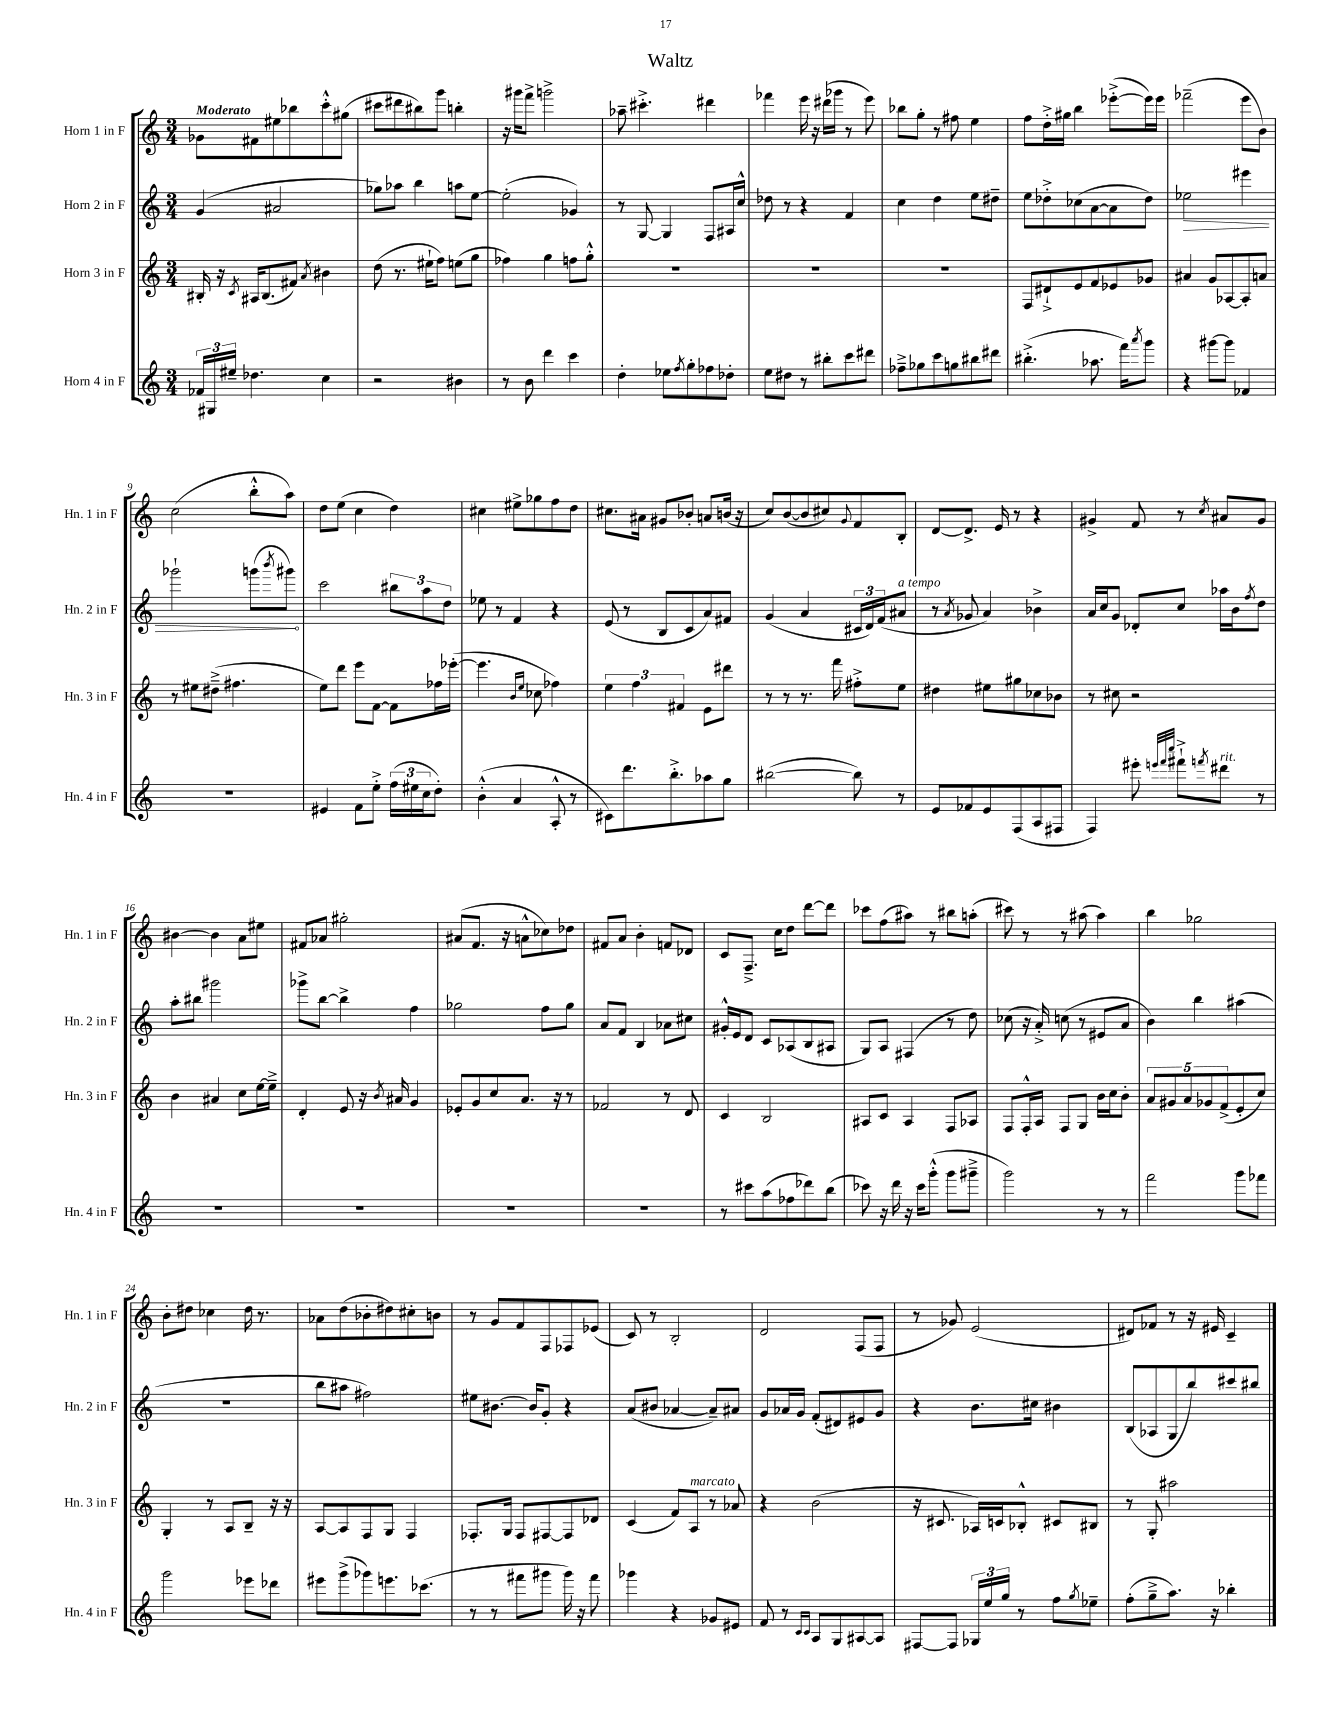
\header { title = "Waltz" }
<<
\new StaffGroup <<
\new Staff = "s0" \with { instrumentName = "Horn 1 in F" shortInstrumentName = "Hn. 1 in F" } {
    \clef treble \key c \major \numericTimeSignature \time 3/4 \tempo "Moderato"
    ges'8 fis'8 eis''8 bes''8 c'''8-.-^ gis''8( |
    cis'''8 dis'''8 bis''8) g'''8 b''4-. |
    r16 gis'''16 f'''8-> g'''2-> |
    aes''8-- cis'''4.-.-> dis'''4 |
    fes'''4 e'''16 r16 dis'''16( ges'''16 r8 e'''8) |
    bes''8 g''8-. r8 fis''8 e''4 |
    f''8 d''16-.-> gis''16 b''4 ees'''8~-.->( ees'''16) ees'''16 |
    fes'''2--( e'''8 b'8) |
    c''2( b''8-.-^ a''8) |
    d''8 e''8( c''4 d''4) |
    cis''4 eis''8-> ges''8 f''8 d''8 |
    cis''8. ais'16 gis'8 bes'8-. a'8 b'16( r16 |
    c''8) b'8~( b'8 cis''8) \appoggiatura { g'8 } f'8 b8-. |
    d'8~ d'8.-> e'16 r8 r4 |
    gis'4-> f'8 r8 \acciaccatura { c''8 } ais'8 gis'8 |
    bis'4~ bis'4 a'8 eis''8 |
    fis'8 aes'8 gis''2-. |
    ais'8( f'8. r16 a'8-^ ces''8) des''8 |
    fis'8 a'8 b'4-. f'8 des'8 |
    c'8 f8.---> c''16 d''8 d'''8~ d'''8 |
    ces'''8 f''8( ais''8) r8 bis''8 a''8-.( |
    cis'''8) r8 r8 ais''8( ais''4) |
    b''4 ges''2 |
    b'8-. dis''8 ces''4 dis''16 r8. |
    aes'8 d''8( bes'8-. dis''8) cis''8-. b'8 |
    r8 g'8 f'8 f8 fes8 ees'8( |
    c'8) r8 b2-. |
    d'2 f8( f8 |
    r8 ges'8) e'2( |
    dis'8) fes'8 r8 r16 eis'16 c'4-- \bar "|." |
}
\new Staff = "s1" \with { instrumentName = "Horn 2 in F" shortInstrumentName = "Hn. 2 in F" } {
    \clef treble \key c \major \numericTimeSignature \time 3/4
    g'4( ais'2 |
    ges''8) aes''8 b''4 a''8 e''8~ |
    e''2-.( ges'4) |
    r8 g8~ g4 f8 ais16 c''16-^ |
    des''8 r8 r4 f'4 |
    c''4 d''4 e''8 dis''8-- |
    e''8 des''8-.-> ces''8( a'8~ a'8 des''8) |
    \once \override Hairpin.circled-tip = ##t ees''2\> eis'''4 |
    ges'''2-! g'''8( \acciaccatura { b'''8 } gis'''8\!) |
    c'''2 \tuplet 3/2 { bis''8 a''8 d''8 } |
    ees''8 r8 f'4 r4 |
    e'8( r8 b8 c'8 a'8) fis'8 |
    g'4( a'4 \tuplet 3/2 { cis'16 d'16) f'16( } ais'8^\markup { \italic "a tempo" } |
    r8 \acciaccatura { a'8 } ges'8 a'4) bes'4-> |
    a'16 c''16 g'8 des'8-. c''8 aes''16 b'16 \acciaccatura { f''8 } d''8 |
    a''8-. bis''8 gis'''2 |
    ges'''8-> b''8~ b''4-> f''4 |
    ges''2 f''8 ges''8 |
    a'8 f'8 b4 aes'8 cis''8 |
    gis'16-.-^ e'16 d'8 c'8 aes8( b8 ais8 |
    g8) a8 fis4( r8 d''8) |
    ces''8( r16 a'16-.->) c''8( r8 eis'8 a'8 |
    b'4) b''4 ais''4( |
    R2. |
    b''8 ais''8 fis''2) |
    eis''8 bis'8.~ bis'16 g'8-. r4 |
    a'8( bis'8 aes'4~ aes'8--) ais'8 |
    g'8 aes'16 g'16 f'8-.( dis'8) eis'8 g'8 |
    r4 b'8. cis''16 bis'4 |
    b8( aes8 g8 b''8) cis'''8 bis''8 \bar "|." |
}
\new Staff = "s2" \with { instrumentName = "Horn 3 in F" shortInstrumentName = "Hn. 3 in F" } {
    \clef treble \key c \major \numericTimeSignature \time 3/4
    bis16-. r16 \acciaccatura { c'8 } ais16 bis8.( fis'8) \acciaccatura { a'8 } bis'4 |
    d''8( r8. eis''16-! f''8) e''8( g''8 |
    fes''4) g''4 f''8 g''8-.-^ |
    R2. |
    R2. |
    R2. |
    f8 dis'8-!-> e'8 f'8 ees'8 ges'8 |
    ais'4 g'8 aes8~ aes8-. a'8 |
    r8 eis''8 dis''8--->( fis''4. |
    e''8) d'''8 e'''8 f'8~ f'8 fes''16 ees'''16~-.( |
    ees'''4. \grace { b'16 e''16 } ces''8 fes''4) |
    \tuplet 3/2 { e''4 f''4 fis'4 } e'8 dis'''8 |
    r8 r8 r8. f'''16 fis''8-.-> e''8 |
    dis''4 eis''8 gis''8 ces''8 bes'8 |
    r8 cis''8 r2 |
    b'4 ais'4 c''8 e''16~ e''16---> |
    d'4-. e'8 r16 \acciaccatura { b'8 } ais'16 g'4 |
    ees'8-. g'8 c''8 a'8. r16 r8 |
    fes'2 r8 d'8 |
    c'4 b2 |
    ais8 c'8 ais4 f8 aes8 |
    f8 f16-.-^ a16 f8 g8 b'16 c''16 b'8-. |
    \tuplet 5/4 { a'8 gis'8 a'8 ges'8 f'8->( } e'8-. c''8) |
    g4-. r8 a8 b8-- r16 r16 |
    a8~ a8 f8 g8 f4 |
    fes8.-. g16 fes8 fis8~ fis8 des'8 |
    c'4( f'8) a8^\markup { \italic "marcato" } r8 aes'8 |
    r4 b'2( |
    r16 cis'8. aes16) c'16 bes8-.-^ cis'8 bis8 |
    r8 g8-. ais''2 \bar "|." |
}
\new Staff = "s3" \with { instrumentName = "Horn 4 in F" shortInstrumentName = "Hn. 4 in F" } {
    \clef treble \key c \major \numericTimeSignature \time 3/4
    \tuplet 3/2 { fes'16 gis16 eis''16-- } des''4. c''4 |
    r2 bis'4 |
    r8 b'8 d'''4 c'''4 |
    d''4-. ees''8 \acciaccatura { f''8 } g''8-. fes''8 des''8-. |
    e''8 dis''8 r8 bis''8-. c'''8 dis'''8 |
    fes''8---> ges''8 c'''8 g''8 bis''8 dis'''8 |
    bis''4.-.->( aes''8. f'''16) \acciaccatura { a'''8 } g'''8 |
    r4 gis'''8~ gis'''8 fes'4 |
    R2. |
    eis'4 f'8 e''8-.-> \tuplet 3/2 { f''16( eis''16 c''16 } d''8-.) |
    b'4-.-^( a'4 a8-.-^ r8 |
    cis'8) d'''8. b''8.-.-> aes''8 g''8 |
    bis''2~( bis''8) r8 |
    e'8 fes'8 e'8 f8( a8 fis8 |
    f4) eis'''8-. \grace { e'''32 f'''32 c''''32 } fis'''8-!-> \acciaccatura { f'''8 } dis'''8^\markup { \italic "rit." } r8 |
    R2. |
    R2. |
    R2. |
    R2. |
    r8 cis'''8 a''8( fes''8 des'''8) b''8( |
    ces'''8) r16 d'''16 r16 ces'''16 g'''8-.-^( g'''8 gis'''8---> |
    g'''2) r8 r8 |
    f'''2 g'''8 fes'''8 |
    g'''2 ees'''8 des'''8 |
    eis'''8 g'''8->( ges'''8) e'''8. ces'''8.( |
    r8 r8 fis'''8 gis'''8 gis'''16) r16 fis'''8 |
    ges'''4 r4 ges'8 eis'8 |
    f'8 r8 \grace { c'16 c'16 } a8 g8 ais8~ ais8 |
    fis8~ fis8 \tuplet 3/2 { ges16 e''16 g''16 } r8 f''8 \acciaccatura { g''8 } ees''8-- |
    f''8-.( g''8---> a''8.) r16 bes''4-. \bar "|." |
}
>>
>>
